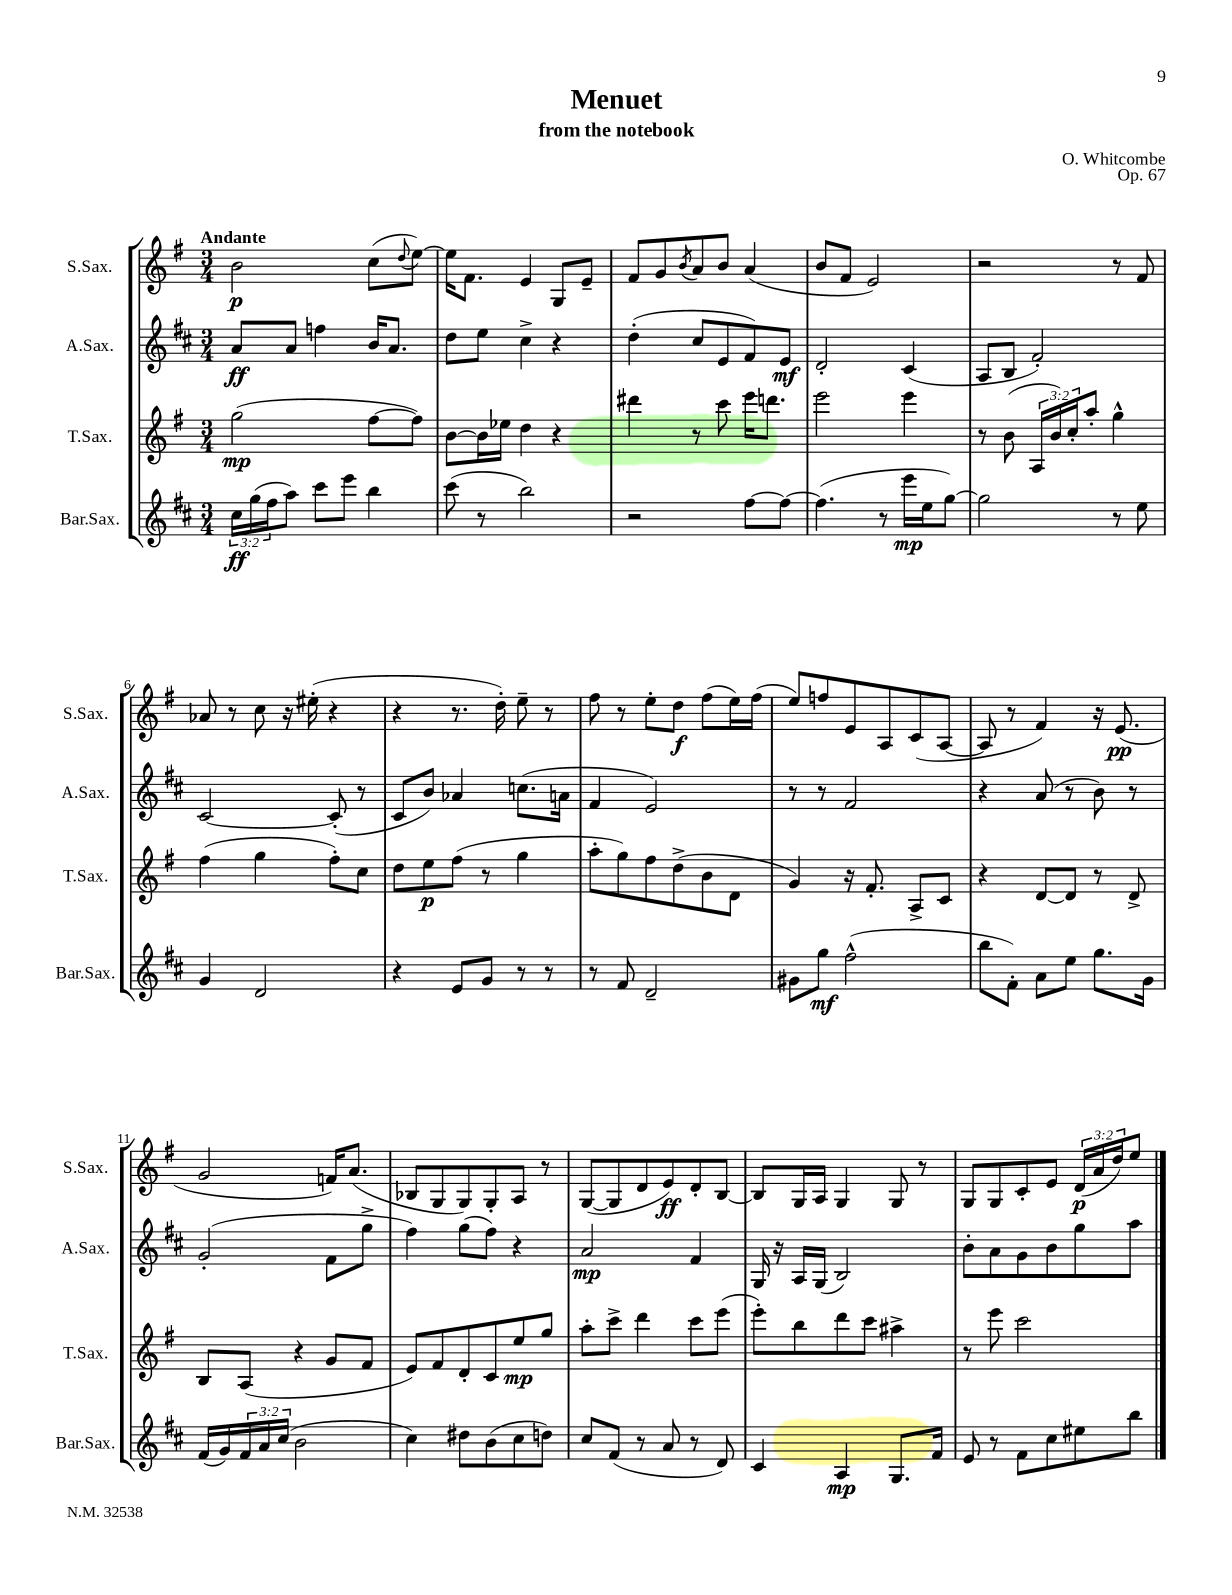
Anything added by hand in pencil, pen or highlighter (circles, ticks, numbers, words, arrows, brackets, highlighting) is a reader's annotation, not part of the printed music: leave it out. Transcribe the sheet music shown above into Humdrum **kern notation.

**kern	**kern	**kern	**kern
*staff4	*staff3	*staff2	*staff1
*clefG2	*clefG2	*clefG2	*clefG2
*k[f#c#]	*k[f#]	*k[f#c#]	*k[f#]
*M3/4	*M3/4	*M3/4	*M3/4
24cc#\LL	(2gg\	8a/L	2b\
(24gg\	.	.	.
24ff#\J	.	.	.
8aa\J)	.	8a/J	.
8ccc#\L	.	4ff\	.
8eee\J	.	.	.
4bb\	[8ff#\L	16b/LK	(8cc\L
.	.	8.a/J	.
.	.	.	8qqdd/
.	8ff#\]J)	.	[8ee\J)
=	=	=	=
(8ccc#\	[8b\L	8dd\L	16ee\]LK
.	.	.	8.f#\J
8r	16b\]L	8ee\J	.
.	16ee-\JJ	.	.
2bb\)	4dd\	4cc#^\	4e/
.	4r	4r	8G/L
.	.	.	8e~/J
=	=	=	=
2r	4ddd#\	(4dd'\	8f#/L
.	.	.	8g/
.	.	.	8qb/
.	8r	8cc#/L	8a/
.	8ccc\	8e/	8b/J
[8ff#\L	16eee\LK	8f#/)	(4a/
.	8.ddd\J	.	.
8ff#\_J	.	8e/J	.
=	=	=	=
(4.ff#\]	2eee\	2d'/	8b/L
.	.	.	8f#/J
.	.	.	2e/)
8r	.	.	.
16eee\LL	4eee\	(4c#/	.
16ee\J	.	.	.
[8gg\J)	.	.	.
=	=	=	=
2gg\]	8r	8A/L	2r
.	(8b\	8B/J	.
.	24A/LL	2f#'/)	.
.	24b/)	.	.
.	24cc'/J	.	.
.	8aa'/J	.	.
8r	4gg^^\	.	8r
8ee\	.	.	8f#/
=	=	=	=
4g/	(4ff#\	[2c#/	8a-/
.	.	.	8r
2d/	4gg\	.	8cc\
.	.	.	16r
.	.	.	(16ee#'\
.	8ff#'\L)	(8c#'/]	4r
.	8cc\J	8r	.
=	=	=	=
4r	8dd\L	8c#/L	4r
.	8ee\	8b/J)	.
8e/L	(8ff#\J	4a-/	8.r
8g/J	8r	.	.
.	.	.	16dd'\)
8r	4gg\	(8.cc\L	8ee~\
8r	.	.	8r
.	.	16a\Jk	.
=	=	=	=
8r	8aa'\L	4f#/	8ff#\
8f#/	8gg\)	.	8r
2d~/	8ff#\	2e/)	8ee'\L
.	(8dd^\	.	8dd\J
.	8b\	.	(8ff#\L
.	8d\J	.	16ee\L)
.	.	.	(16ff#\JJ
=	=	=	=
8g#\L	4g/)	8r	8ee/L)
8gg\J	.	8r	8ff/
(2ff#^^\	16r	2f#/	8e/
.	8.f#'/	.	.
.	.	.	8A/
.	8A^/L	.	(8c/
.	8c/J	.	[8A/J
=	=	=	=
8bb\L	4r	4r	8A/]
8f#'\J)	.	.	8r
8a\L	[8d/L	(8a/	4f#/)
8ee\J	8d/]J	8r	.
8.gg\L	8r	8b\)	16r
.	.	.	(8.e/
.	8d^/	8r	.
16g\Jk	.	.	.
=	=	=	=
(16f#/LL	8B/L	(2g'/	2g/
16g/)	.	.	.
24f#/	(8A/J	.	.
24a/	.	.	.
(24cc#/JJ	.	.	.
2b\	4r	.	.
.	8g/L	8f#\L	16f/LK)
.	.	.	(8.a/J
.	8f#/J	8gg^\J	.
=	=	=	=
4cc#\)	8e/L)	4ff#\)	8B-/L
.	8f#/	.	8G/
8dd#\L	8d'/	(8gg\L	8G/)
(8b\	8c/	8ff#\J)	8G'/
8cc#\	8ee/	4r	8A/J
8dd\J)	8gg/J	.	8r
=	=	=	=
8cc#/L	8aa'\L	2a/	([8G/L
(8f#/J	8ccc^\J	.	8G/]
8r	4ddd\	.	8d/
8a/	.	.	8e/)
8r	8ccc\L	4f#/	8d'/
8d/)	(8eee\J	.	[8B/J
=	=	=	=
4c#/	8eee'\L)	16G/	8B/]L
.	.	16r	.
.	8bb\	16A/LL	16G/L
.	.	(16G/JJ	16A/JJ
4A/	8ddd\	2B/)	4G/
.	8ccc\J	.	.
8.G/L	4aa#^\	.	8G/
.	.	.	8r
16f#/Jk	.	.	.
=	=	=	=
8e/	8r	8b'\L	8G/L
8r	8eee\	8a\	8G/
8f#\L	2ccc\	8g\	8c'/
8cc#\	.	8b\	8e/J
8ee#\	.	8gg\	(24d/LL
.	.	.	24a/
.	.	.	24dd/J)
8bb\J	.	8aa\J	8ee/J
==	==	==	==
*-	*-	*-	*-
